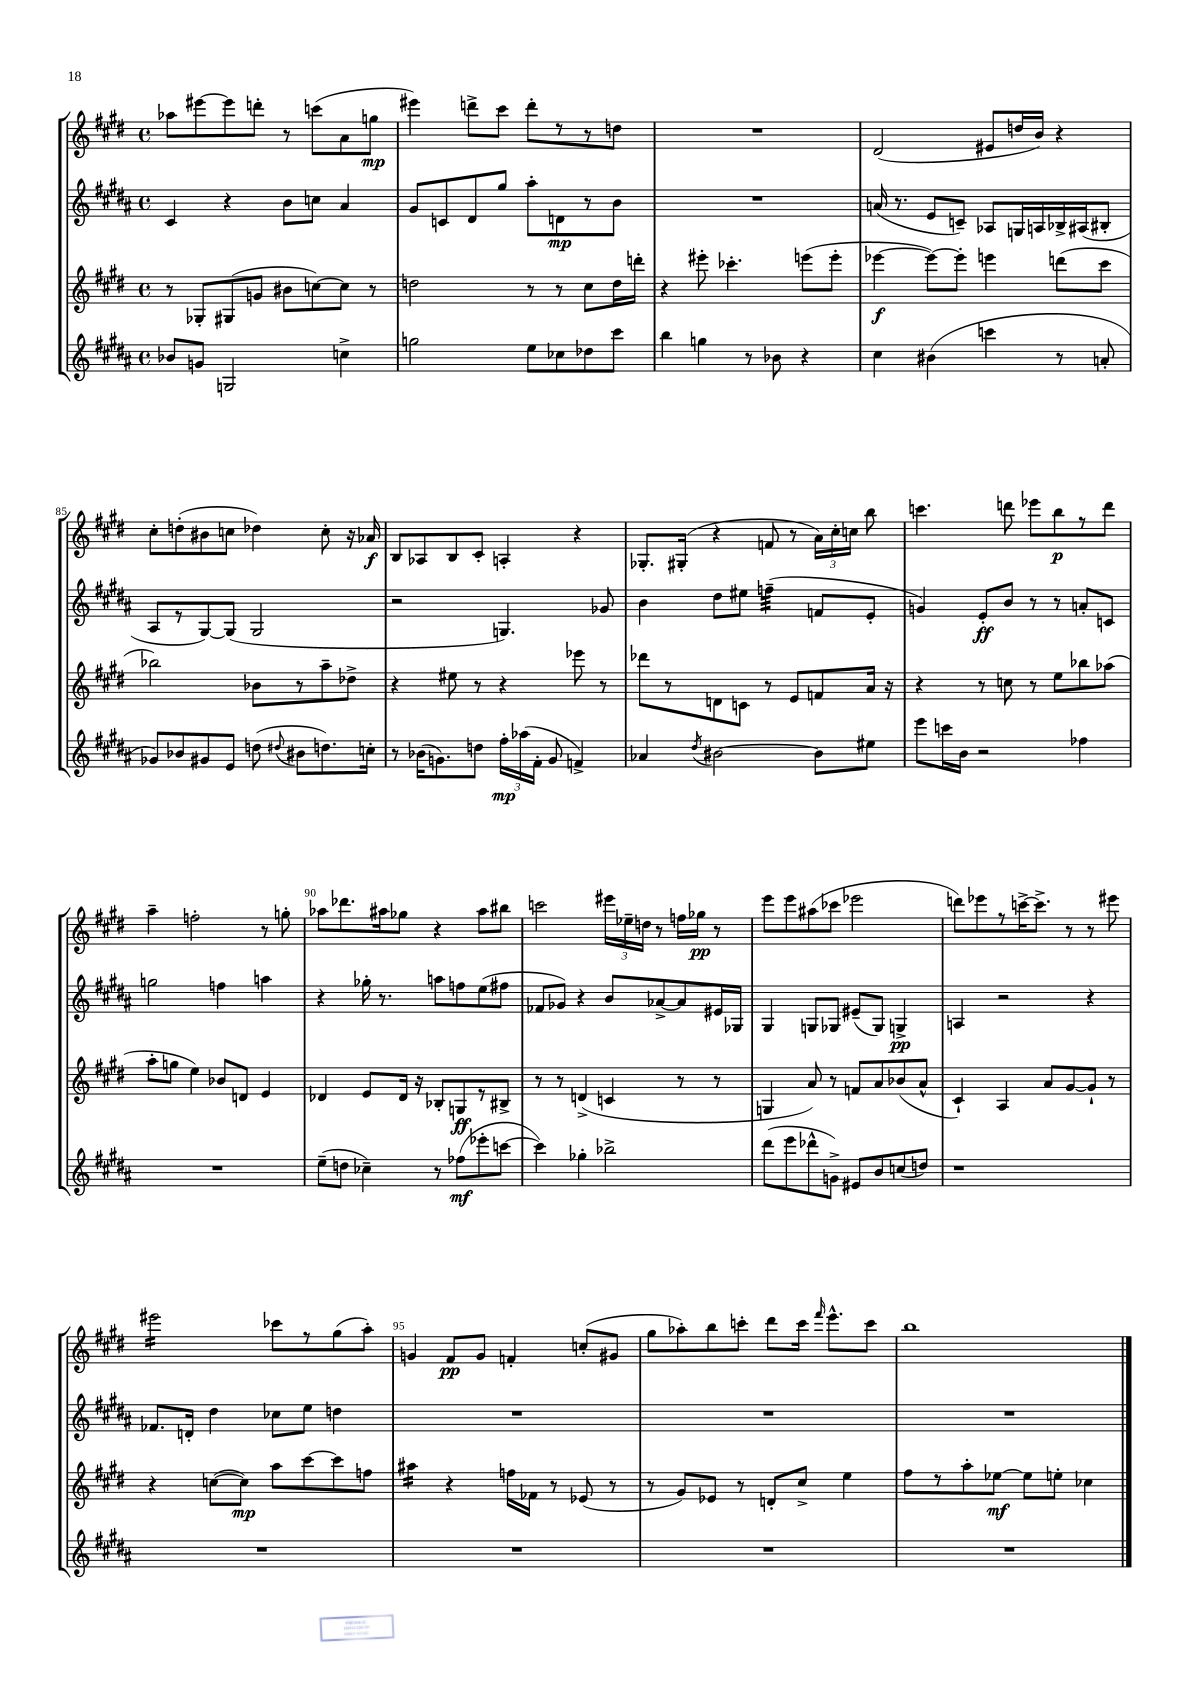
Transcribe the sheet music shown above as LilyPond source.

<<
\new StaffGroup <<
\new Staff = "s0" {
    \clef treble \key e \major \defaultTimeSignature \time 4/4
    \autoBeamOff aes''8[ eis'''8~ eis'''8 d'''8]-. r8 c'''8[( a'8 g''8]\mp |
    eis'''4) d'''8[-> cis'''8] d'''8[-. r8 r8 d''8] |
    R1 |
    dis'2( eis'8[ d''16 b'16]) r4 |
    cis''8[-. d''8-.( bis'8 c''8] des''4) c''8-. r16 aes'16\f |
    b8[ aes8 b8 cis'8]-. a4-. r4 |
    ges8.[-. gis16]-.( r4 f'8 r8 \tuplet 3/2 { a'16[) cis''16-. c''16] } b''8 |
    c'''4. d'''8 ees'''8[ b''8\p r8 d'''8] |
    a''4-- f''2-. r8 g''8-. |
    aes''8[ des'''8. ais''16 ges''8] r4 ais''8[ bis''8] |
    c'''2 \tuplet 3/2 { eis'''16[ ees''16-- d''16] } r8 f''16[ ges''16]\pp r8 |
    e'''8[ e'''8 ais''8( ces'''8] ees'''2 |
    d'''8[) ees'''8 r8 c'''16~-> c'''8.]-> r8 r8 eis'''8 |
    eis'''2:16 ces'''8[ r8 gis''8( a''8]-.) |
    g'4 fis'8[\pp g'8] f'4-. c''8[-.( gis'8] |
    gis''8[ aes''8-.) b''8 c'''8]-. dis'''8[ c'''16] \grace { fis'''16 } e'''8.[-^ c'''8] |
    b''1 \bar "|." |
}
\new Staff = "s1" {
    \clef treble \key b \major \defaultTimeSignature \time 4/4
    \autoBeamOff cis'4 r4 b'8[ c''8] ais'4 |
    gis'8[ c'8 dis'8 gis''8] ais''8[-. d'8\mp r8 b'8] |
    R1 |
    a'16( r8. e'8[ c'8]--) aes8[ g16 a16 bes16-> ais16( bis8]-. |
    ais8[ r8 gis8~) gis8]( gis2 |
    r2 g4.) ges'8 |
    b'4 dis''8[ eis''8] f''4:32--( f'8[ e'8]-. |
    g'4) e'8[-.\ff b'8] r8 r8 a'8[-. c'8] |
    g''2 f''4 a''4 |
    r4 ges''16-. r8. a''8[ f''8 e''8( fis''8] |
    fes'8[ ges'8]) r4 b'8[ aes'8~-> aes'8 eis'16 ges16] |
    gis4 g8[ ges8] eis'8[--( ges8]) g4->\pp |
    a4 r2 r4 |
    fes'8.[ d'16]-. dis''4 ces''8[ e''8] d''4 |
    R1 |
    R1 |
    R1 \bar "|." |
}
\new Staff = "s2" {
    \clef treble \key e \major \defaultTimeSignature \time 4/4
    \autoBeamOff r8 ges8[-. gis8( g'8] bis'8[ c''8~) c''8] r8 |
    d''2 r8 r8 cis''8[ d''16 d'''16]-. |
    r4 eis'''8-. ces'''4.-. e'''8[( e'''8]-. |
    ees'''4~\f ees'''8[~) ees'''8]-. e'''4 d'''8[( cis'''8] |
    bes''2) bes'8[ r8 a''8-- des''8]-> |
    r4 eis''8 r8 r4 ees'''8 r8 |
    des'''8[ r8 d'8 c'8] r8 e'8[ f'8 a'16] r16 |
    r4 r8 c''8 r8 e''8[ bes''8 aes''8]( |
    a''8[-. g''8] e''4) bes'8[ d'8] e'4 |
    des'4 e'8[ des'16] r16 bes8[-. g8\ff r8 bis8]-> |
    r8 r8 d'4->( c'4 r8 r8 |
    g4 a'8) r8 f'8[ a'8 bes'8( a'8]-^ |
    cis'4-!) a4 a'8[ gis'8~ gis'8]-! r8 |
    r4 c''8[~( c''8]\mp) a''8[ cis'''8~ cis'''8 f''8] |
    ais''4:16 r4 f''16[ fes'16] r8 ees'8( r8 |
    r8 gis'8[) ees'8] r8 d'8[-. cis''8]-> e''4 |
    fis''8[ r8 a''8-. ees''8]~\mf ees''8[ e''8]-. ces''4 \bar "|." |
}
\new Staff = "s3" {
    \clef treble \key b \major \defaultTimeSignature \time 4/4
    \autoBeamOff bes'8[ g'8] g2 c''4-> |
    g''2 e''8[ ces''8 des''8 cis'''8] |
    b''4 g''4 r8 bes'8 r4 |
    cis''4 bis'4( c'''4 r8 a'8-. |
    ges'8[) bes'8 gis'8 e'8] d''8( \appoggiatura { dis''8 } bis'8[ d''8.) c''16]-. |
    r8 bes'16[( g'8.) d''8] \tuplet 3/2 { fis''16[-.\mp aes''16( fis'16]-. } g'8 f'4->) |
    aes'4 \acciaccatura { dis''8 } bis'2~ bis'8[ eis''8] |
    e'''8[ c'''16 b'16] r2 fes''4 |
    R1 |
    e''8[--( d''8] ces''4--) r8 fes''8[\mf( ees'''8-. c'''8]~ |
    c'''4) ges''4-. bes''2-> |
    dis'''8[( e'''8 des'''8-^ g'8]->) eis'8[ b'8 c''8( d''8]) |
    r1 |
    R1 |
    R1 |
    R1 |
    R1 \bar "|." |
}
>>
>>
\layout { \context { \Score currentBarNumber = #81 \override BarNumber.break-visibility = ##(#f #t #t) barNumberVisibility = #(every-nth-bar-number-visible 5) } }
